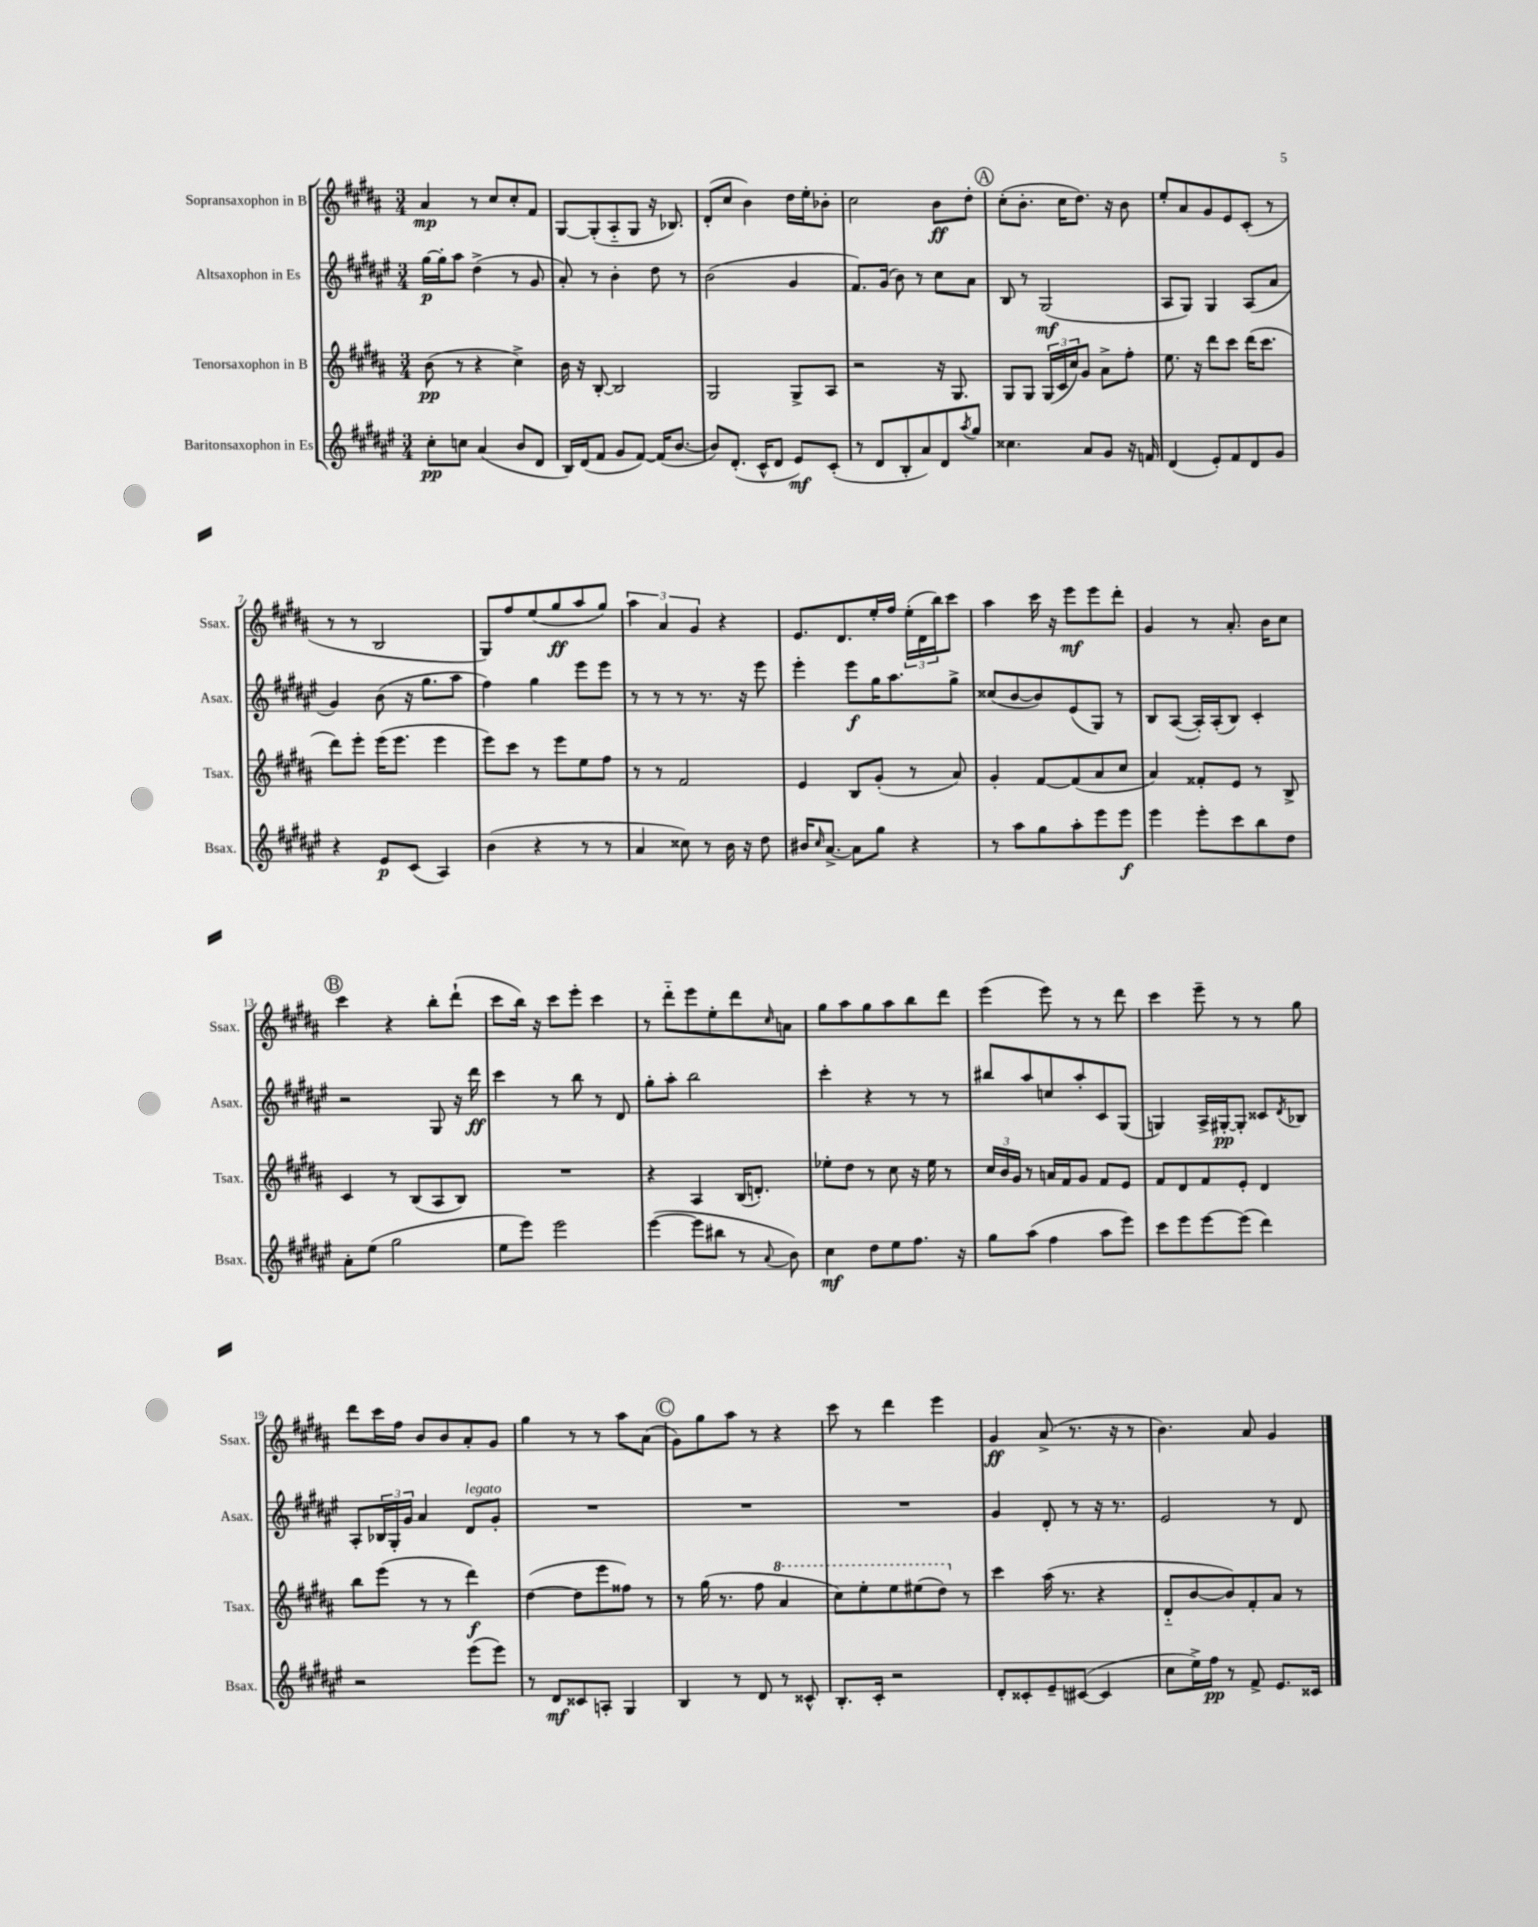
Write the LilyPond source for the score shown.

<<
\new StaffGroup <<
\new Staff = "s0" \with { instrumentName = "Sopransaxophon in B" shortInstrumentName = "Ssax." } {
    \clef treble \key b \major \numericTimeSignature \time 3/4
    ais'4\mp r8 cis''8 cis''8-. fis'8 |
    gis8~ gis8-.( ais8-_ gis8 r16 bes8.) |
    dis'8-.( cis''8 b'4) dis''16 e''16-. bes'8-. |
    cis''2 b'8\ff dis''8-. |
    \mark \markup { \circle "A" } cis''8-.( b'8.-. cis''16 dis''8.) r16 b'8 |
    e''8-. ais'8 gis'8 e'8 cis'8-.( r8 |
    r8 r8 b2 |
    gis8) fis''8 e''8( gis''8\ff ais''8 gis''8) |
    \tuplet 3/2 { ais''4 ais'4 gis'4 } r4 |
    e'8. dis'8. e''16-. fis''16 \tuplet 3/2 { e''16-.( dis'16 b''16) } cis'''8 |
    ais''4 cis'''16 r16 e'''8\mf e'''8 dis'''8-. |
    gis'4 r8 ais'8.-. b'16 cis''8 |
    \mark \markup { \circle "B" } cis'''4 r4 b''8-. dis'''8-!( |
    cis'''8 b''16) r16 cis'''8 e'''8-. cis'''4 |
    r8 dis'''8-_ e'''8 e''8-. dis'''8 \grace { cis''16 } a'8 |
    gis''8 ais''8 gis''8 ais''8 b''8 dis'''8 |
    e'''4( e'''8) r8 r8 dis'''8 |
    cis'''4 e'''8-- r8 r8 gis''8 |
    dis'''8 cis'''16 fis''16 b'8 b'8 ais'8-. gis'8 |
    gis''4 r8 r8 ais''8 ais'8( |
    \mark \markup { \circle "C" } gis'8) gis''8 ais''8 r8 r4 |
    cis'''8 r8 dis'''4 e'''4 |
    gis'4\ff ais'8->( r8. r16 r8 |
    b'4.) ais'8 gis'4 \bar "|." |
}
\new Staff = "s1" \with { instrumentName = "Altsaxophon in Es" shortInstrumentName = "Asax." } {
    \clef treble \key fis \major \numericTimeSignature \time 3/4
    gis''16~\p gis''16-. ais''8 dis''4->( r8 gis'8 |
    ais'8-.) r8 b'4-. dis''8 r8 |
    b'2( gis'4 |
    fis'8.) gis'16( b'8) r8 cis''8 ais'8 |
    \mark \markup { \circle "A" } b8 r8 gis2\mf( |
    ais8 gis8) gis4 ais8( ais'8 |
    gis'4) b'8( r16 gis''8. ais''8 |
    fis''4) gis''4 eis'''8 eis'''8 |
    r8 r8 r8 r8. r16 eis'''8 |
    eis'''4-. eis'''8\f gis''16 ais''8. gis''8-> |
    cisis''8( b'8~ b'8) eis'8( gis8) r8 |
    b8 ais8~( ais16-.) ais16-.( b8) cis'4-. |
    \mark \markup { \circle "B" } r2 gis8 r16 dis'''16\ff |
    cis'''4 r8 b''8 r8 dis'8 |
    gis''8-. ais''8-. b''2 |
    cis'''4-. r4 r8 r8 |
    bis''8 ais''8 c''8 ais''8-. cis'8 gis8( |
    g4) ais16-> gis16~-.\pp gis8-. cisis'8 \acciaccatura { dis'8 } bes8 |
    ais8-. \tuplet 3/2 { bes16 gis16-. gis'16 } ais'4 dis'8^\markup { \italic "legato" } gis'8-. |
    R2. |
    \mark \markup { \circle "C" } R2. |
    R2. |
    gis'4 dis'8-. r8 r16 r8. |
    eis'2 r8 dis'8 \bar "|." |
}
\new Staff = "s2" \with { instrumentName = "Tenorsaxophon in B" shortInstrumentName = "Tsax." } {
    \clef treble \key b \major \numericTimeSignature \time 3/4
    b'8\pp( r8 r4 cis''4->) |
    b'16 r16 b8~-. b2 |
    gis2 gis8-> ais8 |
    r2 r16 gis8. |
    \mark \markup { \circle "A" } gis8 gis8 \tuplet 3/2 { gis16( cis'16 cis''16) } gis'8 ais'8-> fis''8-. |
    e''8. r16 dis'''8 cis'''8 dis'''16( cis'''8. |
    dis'''8) e'''8-. e'''16( e'''8. e'''4 |
    e'''8) cis'''8 r8 e'''8 e''8 fis''8 |
    r8 r8 fis'2 |
    e'4 b8 gis'8-.( r8 ais'8) |
    gis'4-. fis'8~ fis'8( ais'8 cis''8 |
    ais'4) fisis'8-. e'8 r8 b8-> |
    \mark \markup { \circle "B" } cis'4 r8 b8( ais8 b8) |
    R2. |
    r4 ais4 b16( d'8.-.) |
    ees''8-. dis''8 r8 cis''8 r16 ees''16 r8 |
    \tuplet 3/2 { cis''16 b'16 gis'16 } r8 a'16 fis'16 gis'8 fis'8 e'8 |
    fis'8 dis'8 fis'8 e'8-. dis'4 |
    b''8 e'''8( r8 r8 dis'''4\f) |
    dis''4~( dis''8 e'''8 fisis''8) r8 |
    \mark \markup { \circle "C" } r8 gis''16( r8. fis''8 \ottava #1 ais''4 |
    cis'''8) e'''8-. e'''8 eis'''8( dis'''8) \ottava #0 r8 |
    cis'''4 ais''16( r8. r4 |
    dis'8-_ b'8~ b'8) fis'8-. ais'8 r8 \bar "|." |
}
\new Staff = "s3" \with { instrumentName = "Baritonsaxophon in Es" shortInstrumentName = "Bsax." } {
    \clef treble \key fis \major \numericTimeSignature \time 3/4
    cis''8-.\pp c''8 ais'4( b'8 dis'8 |
    b16) dis'16( fis'8 gis'8 fis'8~) fis'16( b'8.~ |
    b'8) dis'8.-.( cis'16-^ dis'8 eis'8\mf) cis'8-.( |
    r8 dis'8 b8-. ais'8) dis'8 \acciaccatura { ais''8 } gis''8 |
    \mark \markup { \circle "A" } cisis''4. ais'8 gis'8 r16 f'16 |
    dis'4( eis'8-.) fis'8 dis'8 gis'8 |
    r4 eis'8\p cis'8( ais4) |
    b'4( r4 r8 r8 |
    ais'4 cisis''8) r8 b'16 r16 dis''8 |
    bis'16 \grace { cis''16 } ais'8.~-> ais'8 gis''8 r4 |
    r8 ais''8 gis''8 ais''8-. eis'''8 eis'''8\f |
    eis'''4 eis'''8-. cis'''8 b''8 dis''8 |
    \mark \markup { \circle "B" } ais'8-. eis''8( gis''2 |
    eis''8 eis'''8) eis'''2 |
    eis'''4~( eis'''8 bis''8 r8 \appoggiatura { ais'8 } b'8) |
    cis''4\mf dis''8 eis''8 fis''8. r16 |
    gis''8 ais''8( fis''4 ais''8 eis'''8) |
    cis'''8 eis'''8 eis'''8~ eis'''8( dis'''4) |
    r2 eis'''8( eis'''8) |
    r8 dis'8\mf cisis'8 a8-. gis4 |
    \mark \markup { \circle "C" } b4 r8 dis'8 r8 cisis'8-^ |
    b8.-. cis'16-. r2 |
    dis'8-. cisis'8-. eis'8-- cis'8~( cis'4 |
    cis''8 eis''16->) fis''16\pp r8 fis'8-> eis'8. cisis'16 \bar "|." |
}
>>
>>
